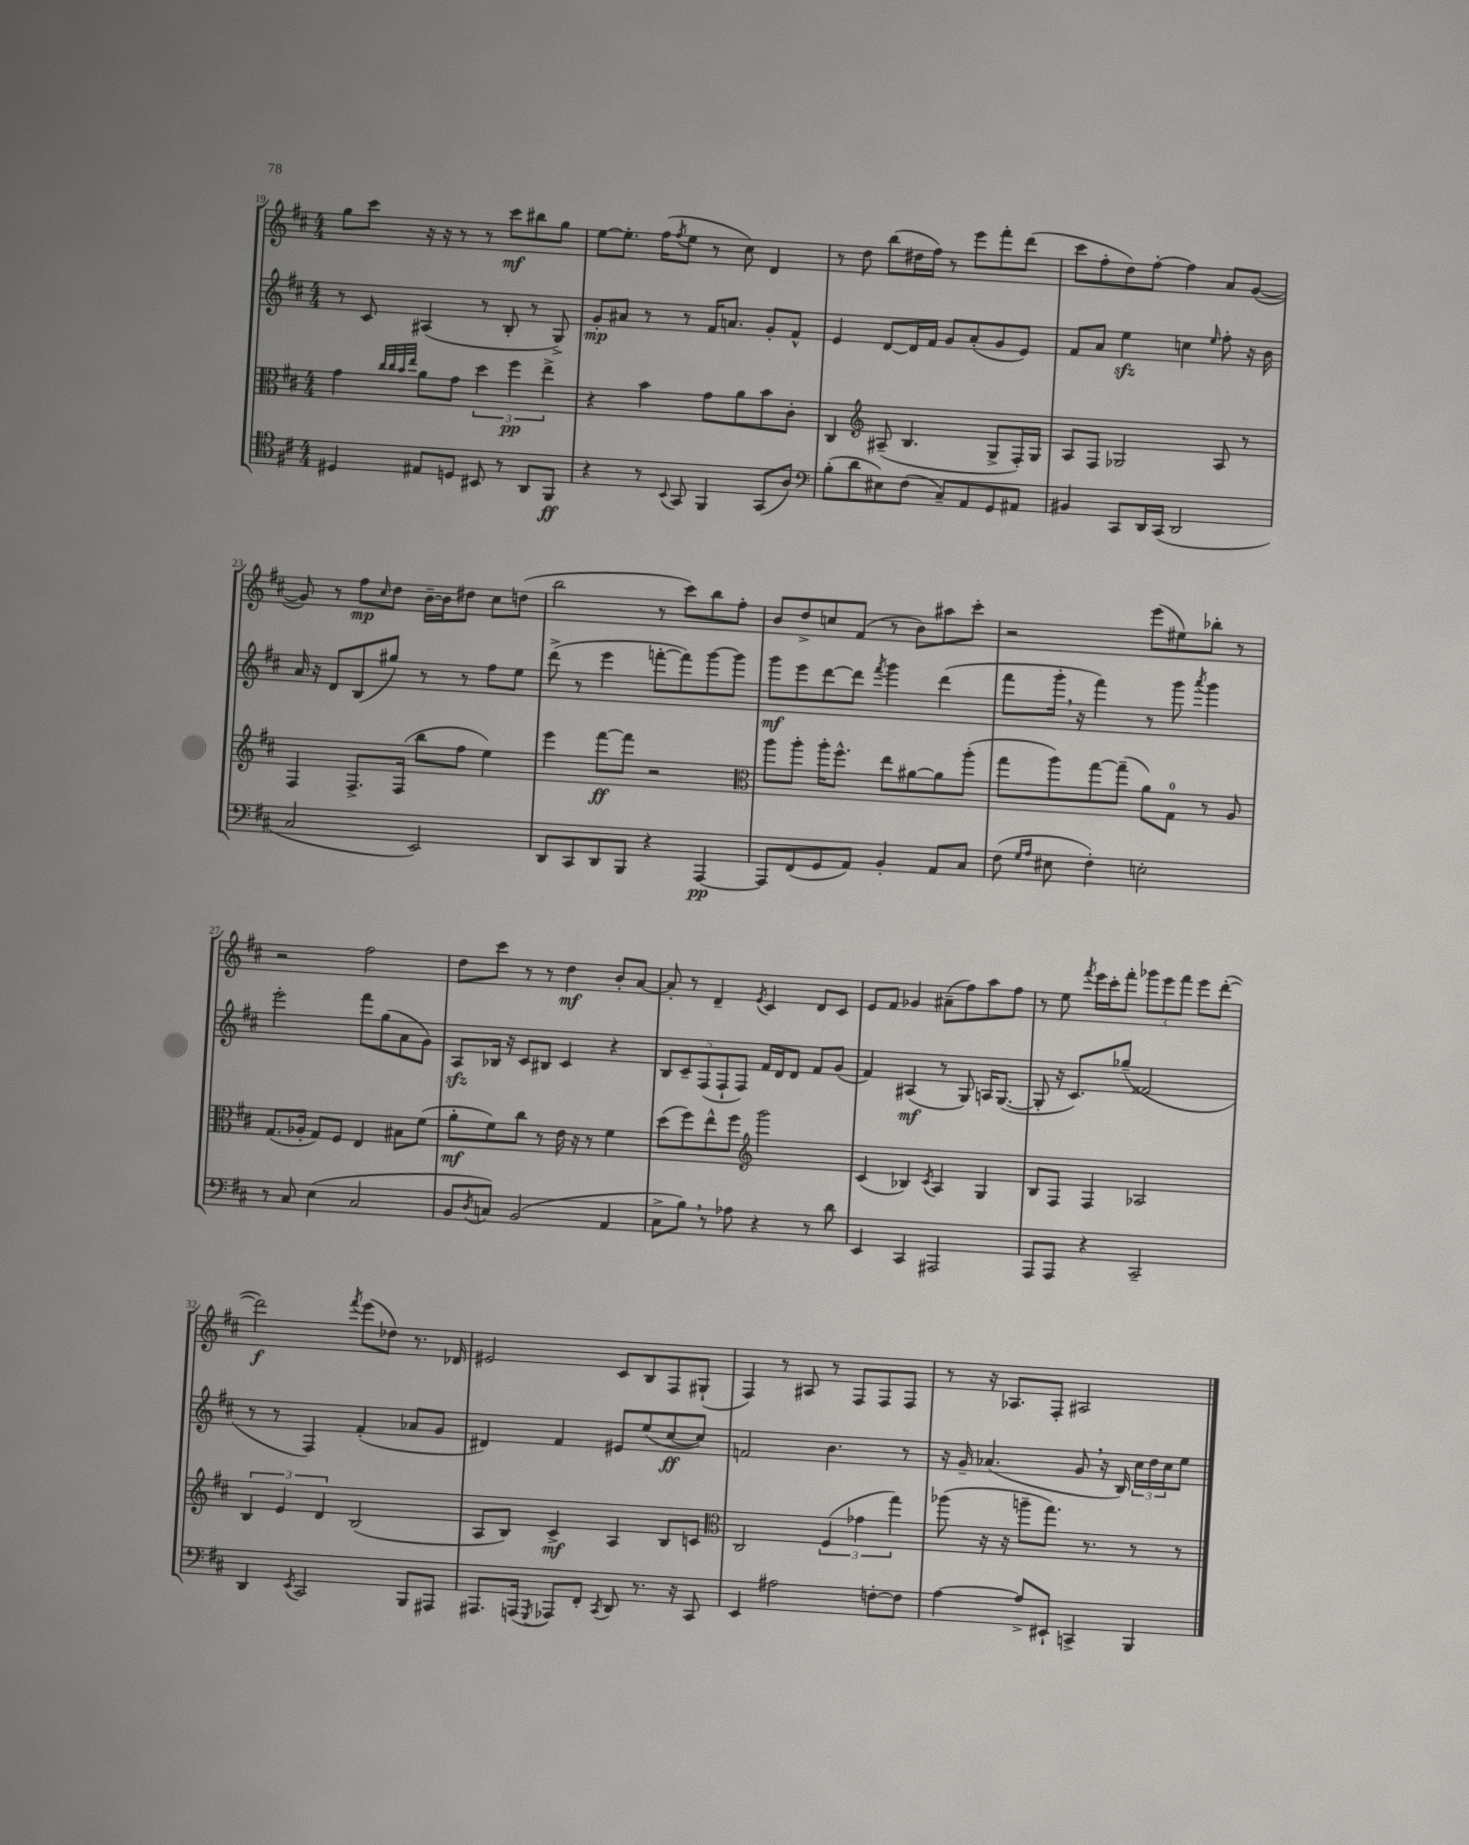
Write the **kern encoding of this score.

**kern	**kern	**kern	**kern
*staff4	*staff3	*staff2	*staff1
*clefC4	*clefC3	*clefG2	*clefG2
*k[f#c#]	*k[f#c#]	*k[f#c#]	*k[f#c#]
*M4/4	*M4/4	*M4/4	*M4/4
4D#	4g	8r	8gg
.	.	8c#	8ccc#
.	32qqcc#	.	.
.	32qqcc#	.	.
.	32qqb	.	.
.	32qqee	.	.
8E#	8a	(4A#	16r
.	.	.	16r
8D	8g	.	8r
8BB#	6dd	8r	8r
8r	.	8B'	8ccc#
.	6ff#	.	.
8AA	.	8r	8bb#
.	6ee^	.	.
8FF#	.	8G^)	8gg
=	=	=	=
4r	4r	8g'	[8ee
.	.	8a#	8.ee']
8r	4b	8r	.
.	.	.	(16ff#
8qqBB	.	.	8qff#
8GG	.	8r	8ee
4FF#	8g	16f#	8r
.	.	8.a	.
.	8a	.	8cc#)
(8GG	8b	8g'	4d
8A)	8c#'	8f#^^	.
=	=	=	=
*clefF4	*	*	*
(8B'	4C#	4e	8r
8d	.	.	8dd
*	*clefG2	*	*
8E#)	(8A#~	[8d	(8bb
(8F#	4.B	16d]	16dd#
.	.	16f#	16ff#)
8C#~)	.	8g	8r
8AA	.	(8a'	8eee
8GG	8G^	8g	8fff#'
8AA#	16F#')	8e)	(8ddd
.	16G	.	.
=	=	=	=
4BB#	8A	8f#	8ccc#
.	8F#	8a	8ff#'
8CC#	2G-	4ee	8dd)
16DD	.	.	[8ff#'
(16CC#	.	.	.
2DD	.	4cc	4ff#]
.	.	16qqee	.
.	8A	8ff#'	8a
.	8r	16r	([8g
.	.	16b	.
=	=	=	=
2C#	4F#	16a	8g])
.	.	16r	.
.	.	8d	8r
.	8.F#^	(8B	8ff#
.	.	.	16qqcc#
.	.	8gg#)	8dd
.	(16F#	.	.
2EE)	8bb	8r	[16b~
.	.	.	16b]
.	8ff#	8r	8dd#
.	4ee)	8ff#	8cc#
.	.	8ee	(8dd
=	=	=	=
8DD	4eee	(8ddd^	2bb
8CC#	.	8r	.
8DD	[8fff#	4eee	.
8BBB	8fff#]	.	.
4r	2r	[8fff'	8r
.	.	8fff])	8ccc#)
[4AAA	.	[8ggg	8bb
.	.	8ggg]	8ff#'
=	=	=	=
*	*clefC3	*	*
8AAA]	8aa	8ggg	8b
(8FF#	8aa'	8eee	8dd^
8GG	16aa'	[8ddd	8cc
.	8.ff#^^	.	.
8AA)	.	8ddd]	(8f#
.	.	8qfff#	.
4BB'	8ee	4ggg	8r
.	[8a#	.	8b)
8AA	8a#]	(4ddd	8aa#
8C#	(8aa'	.	8ccc#'
=	=	=	=
(8F#	8gg	8fff#	2r
16qqG	.	.	.
16qqA	.	.	.
8E#	8aa)	16ggg'	.
.	.	16r	.
4F#')	[8gg	4fff#)	.
.	(8gg~]	.	.
2E'	8a)	8r	(8eee
.	8G	8ggg	8ee#)
.	.	8qaaa	.
.	8r	4ggg	8bb-'
.	8A	.	8r
=	=	=	=
8r	(8.G	2eee'	2r
8C#	.	.	.
.	16A-'	.	.
(4E	8G)	.	.
.	8F#	.	.
2C#	4E	8fff#	2ff#
.	.	(8gg	.
.	8B#	8a	.
.	(8f#	8g)	.
=	=	=	=
8BB	8a'	8A	8dd
8qD	.	.	.
8C)	8f#)	16B-	8ccc#
.	.	16r	.
(2BB	8cc#	8c#	8r
.	8r	8B#	8r
.	16e	4c#	4dd
.	16r	.	.
.	8r	.	.
4AA	4f#	4r	8b'
.	.	.	[8a
=	=	=	=
8C#^	(8dd	10B	8a']
.	.	10c#~	.
8B)	8ff#)	.	8r
.	.	(10F#	.
8r	8ee^^	.	4d~
.	.	10F#`	.
8A-	8ff#	.	.
.	.	10F#)	.
*	*clefG2	*	*
.	.	.	8qe
4r	2ggg	16f#	4c#
.	.	16d	.
.	.	8d	.
8r	.	8f#	8d
8d	.	(8g	8c#
=	=	=	=
4EE	(4c#	4f#)	8e
.	.	.	8f#
4CC#	4B-)	(4A#	4g-
.	8qc#	.	.
2AAA#	4A	8r	(8a#~
.	.	8G)	8ff#)
.	4G	16A	8aa
.	.	([8.G	.
.	.	.	8ff#
=	=	=	=
8AAA	8B	8G']	8r
8AAA	8F#	16r	8ee
.	.	8.c#)	.
.	.	.	8qfff#
4r	4F#	.	16eee
.	.	.	16ccc#'
.	.	(8gg-~	8fff#'
2CC#~	2A-	2f##	12ggg-
.	.	.	12eee
.	.	.	12fff#
.	.	.	8eee
.	.	.	([8ddd'
=	=	=	=
4DD	6B	8r	2ddd])
.	.	8r	.
.	6e	.	.
8qEE	.	.	.
2CC#	.	4F#)	.
.	6d	.	.
.	.	.	8qfff#
.	(2B	(4f#'	(8eee
.	.	.	8dd-)
8BBB	.	8a-	8.r
8AAA#	.	8g	.
.	.	.	16d-
=	=	=	=
8.AAA#	8A	4d#)	2e#
.	8B)	.	.
(16AAA	.	.	.
8qGGG	.	.	.
8AAA-)	4c#^	4f#	.
8FF#'	.	.	.
8qCC#	.	.	.
8DD	4A	8e#	8c#
8.r	.	(8ee	8B
.	8B	[8cc#	8F#
16r	.	.	.
8CC#	8c	8cc#])	(8G#`
=	=	=	=
*	*clefC3	*	*
4EE	2C#	2f	4F#)
2A#	.	.	8r
.	.	.	8A#
.	(6F#	4.b	8r
.	.	.	8F#
.	6g-	.	.
[8F'	.	.	8F#
.	6gg)	.	.
8F]	.	8r	8F#
=	=	=	=
[4A	(8aa-	16r	8r
.	.	16g~	.
.	16r	(4.a-	16r
.	16r	.	8.A-
8A^]	8aa~	.	.
8EE#`	8.gg)	.	8F#'
4CC^	.	8g	2A#
.	8.r	.	.
.	.	16r	.
.	.	16B)	.
4BBB	8r	24cc#	.
.	.	24dd	.
.	.	24cc#	.
.	8r	8ee	.
==	==	==	==
*-	*-	*-	*-
